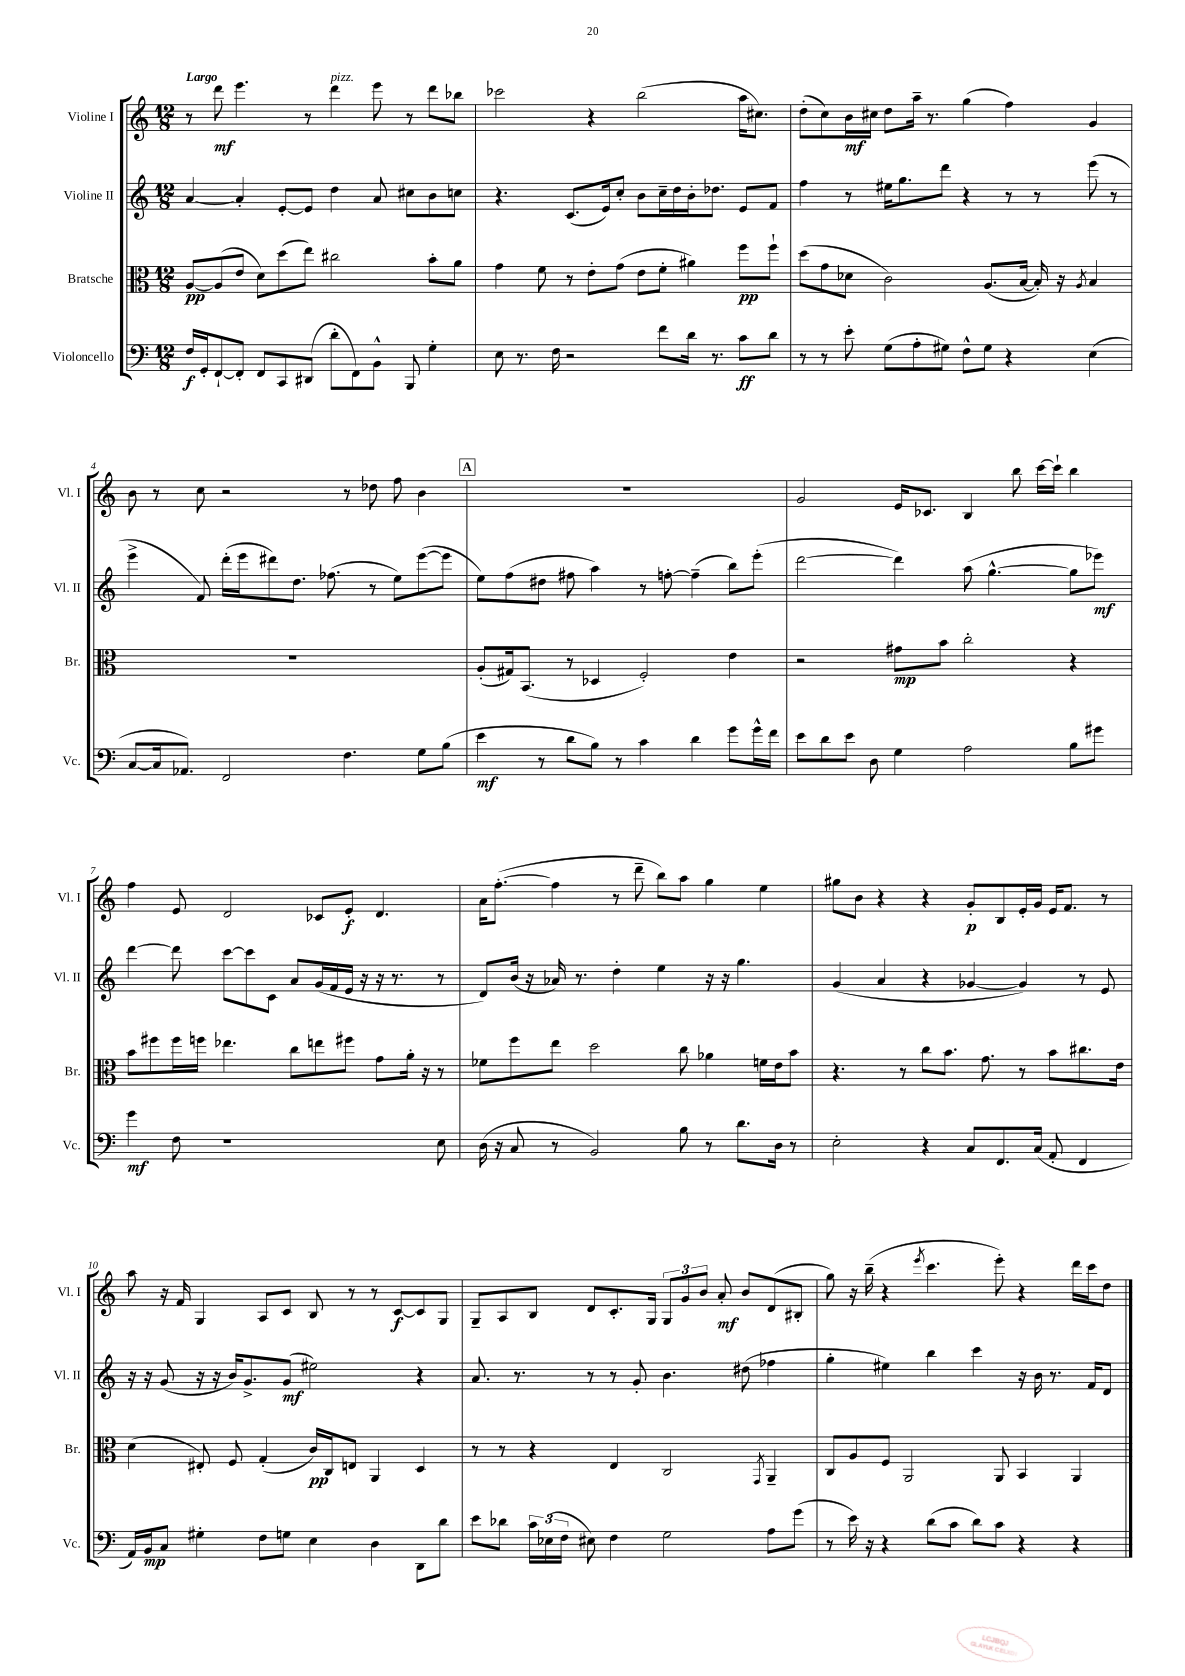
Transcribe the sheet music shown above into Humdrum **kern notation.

**kern	**kern	**kern	**kern
*staff4	*staff3	*staff2	*staff1
*clefF4	*clefC3	*clefG2	*clefG2
*k[]	*k[]	*k[]	*k[]
*M12/8	*M12/8	*M12/8	*M12/8
16F	[8A	[4a	8r
16GG'	.	.	.
[8FF`	(8A]	.	8ddd
8FF']	8e	4a']	4.eee
8FF	8d)	.	.
8CC	(8dd	[8e'	.
(8DD#	8ee)	8e]	8r
8d'	2cc#	4dd	4ddd
8FF)	.	.	.
8BB^^	.	8a	8eee
8BBB	.	8cc#	8r
4G'	8b'	8b	8ddd
.	8a	8cc	8bb-
=	=	=	=
8E	4g	4.r	2ccc-
8.r	.	.	.
.	8f	.	.
16F	.	.	.
2r	8r	(8.c	.
.	8e'	.	4r
.	.	16e)	.
.	(8g	8cc'	.
.	8e	8b	(2bb
8f	8f'	16cc~	.
.	.	16dd	.
16d	4a#)	16b'	.
8.r	.	8.dd-	.
8c	8ff	8e	16aa
.	.	.	8.cc#)
8d	8ff`	8f	.
=	=	=	=
8r	(8dd	4ff	(8dd'
8r	8g	.	8cc)
8e'	8d-	8r	16b
.	.	.	16cc#
(8G	2c)	16ee#	8dd
.	.	8.gg	.
8A'	.	.	16aa~
.	.	.	8.r
8G#)	.	8ddd	.
8F^^	.	4r	(4gg
8G#	(8.A	.	.
4r	.	8r	4ff)
.	[16B	.	.
.	16B'])	8r	.
.	16r	.	.
.	8qA	.	.
(4E	4B	(8eee	4g
.	.	8r	.
=	=	=	=
[8C	1.r	4eee^	8b
16C]	.	.	8r
8.AA-)	.	.	.
.	.	8f)	8cc
2FF	.	(16ddd'	2r
.	.	16eee	.
.	.	8ddd#)	.
.	.	8.dd	.
.	.	(8.ff-	.
4.F	.	.	8r
.	.	8r	8dd-
.	.	8ee)	8ff
8G	.	([8eee	4b
(8B	.	8eee]	.
=	=	=	=
4e	(8A'	8ee)	1.r
.	16G#)	(8ff	.
.	(8.BB	.	.
8r	.	8dd#	.
8d	8r	8ff#	.
8B)	4D-	4aa)	.
8r	.	.	.
4c	2F')	8r	.
.	.	[8ff'	.
4d	.	(4ff~]	.
8g	4e	8bb)	.
16g^^	.	(8eee'	.
16f	.	.	.
=	=	=	=
8e	2r	[2ddd	2g
8d	.	.	.
8e	.	.	.
8D	.	.	.
4G	8g#	4ddd])	16e
.	.	.	8.c-
.	8b	.	.
2A	2cc'	(8aa	4B
.	.	[4.gg^^	.
.	.	.	8bb
.	.	.	[16ccc
.	.	.	16ccc`]
8B	4r	8gg]	4bb
8g#	.	8eee-)	.
=	=	=	=
4g	8b	[4ddd	4ff
.	8ff#	.	.
8F	16ff#	8ddd]	8e
.	16ff	.	.
1r	4.ee-	[8ccc	2d
.	.	8ccc]	.
.	.	8c	.
.	8cc	8a	.
.	8ee	(16g	8c-
.	.	16f	.
.	8ff#	16e	8e'
.	.	16r	.
.	8g	16r	4.d
.	.	8.r	.
.	16a'	.	.
.	16r	.	.
8E	8r	8r	.
=	=	=	=
(16D	8f-	8d)	16a
16r	.	.	([8.ff'
8C	8ff	(16b	.
.	.	16r	.
8r	8ee	16a-)	4ff]
.	.	8.r	.
2BB)	2dd	.	.
.	.	4dd'	8r
.	.	.	8ddd~
.	.	4ee	8bb)
8B	8cc	.	8aa
8r	4a-	16r	4gg
.	.	16r	.
8.d	.	4.gg	.
.	16f	.	4ee
16D	16e	.	.
8r	8b	.	.
=	=	=	=
2E'	4.r	(4g	8gg#
.	.	.	8b
.	.	4a	4r
.	8r	.	.
4r	8cc	4r	4r
.	8.b	.	.
8C	.	[4g-	8g'
.	8.g	.	.
8.FF	.	.	8B
.	8r	4g-])	16e'
(16C	.	.	16g
8AA'	8b	.	16e
.	.	.	8.f
4FF	8.cc#	8r	.
.	.	8e	8r
.	16e	.	.
=	=	=	=
16AA)	(4d	16r	8aa
16BB	.	16r	.
8C	.	(8g	16r
.	.	.	16f
4G#'	8E#')	16r	4G
.	.	16r	.
.	8F	16b)	.
.	.	8.g^	.
8F	(4G'	.	8A
8G	.	(8g	8c
4E	16c)	2ee#)	8B
.	16C	.	.
.	8E	.	8r
4D	4AA	.	8r
.	.	.	[8c
8DD	4D	4r	8c]
8d	.	.	8G
=	=	=	=
8e	8r	8.a	8G~
8d-	8r	.	8A
.	.	8.r	.
24c	4r	.	8B
(24E-	.	.	.
24F	.	.	.
8E#)	.	8r	8d
4F	4E	8r	8.c'
.	.	8g'	.
.	.	.	16G
2G	2C	4.b	12G
.	.	.	12g
.	.	.	12b
.	.	.	8a'
.	.	(8dd#	8b
.	8qGG	.	.
8A	4AA~	4ff-	(8d
(8g	.	.	8B#'
=	=	=	=
8r	8C	4gg'	8gg)
16e)	8A	.	16r
16r	.	.	(16bb~
4r	8F	4ee#)	4r
.	2AA	.	.
.	.	.	8qeee
(8d	.	4bb	4.ccc
8c	.	.	.
8d)	.	4ccc	.
8c	8AA	.	8eee')
4r	4BB	16r	4r
.	.	16b	.
.	.	8.r	.
4r	4AA	.	16ddd
.	.	16f	16ccc
.	.	8d	8dd
==	==	==	==
*-	*-	*-	*-
